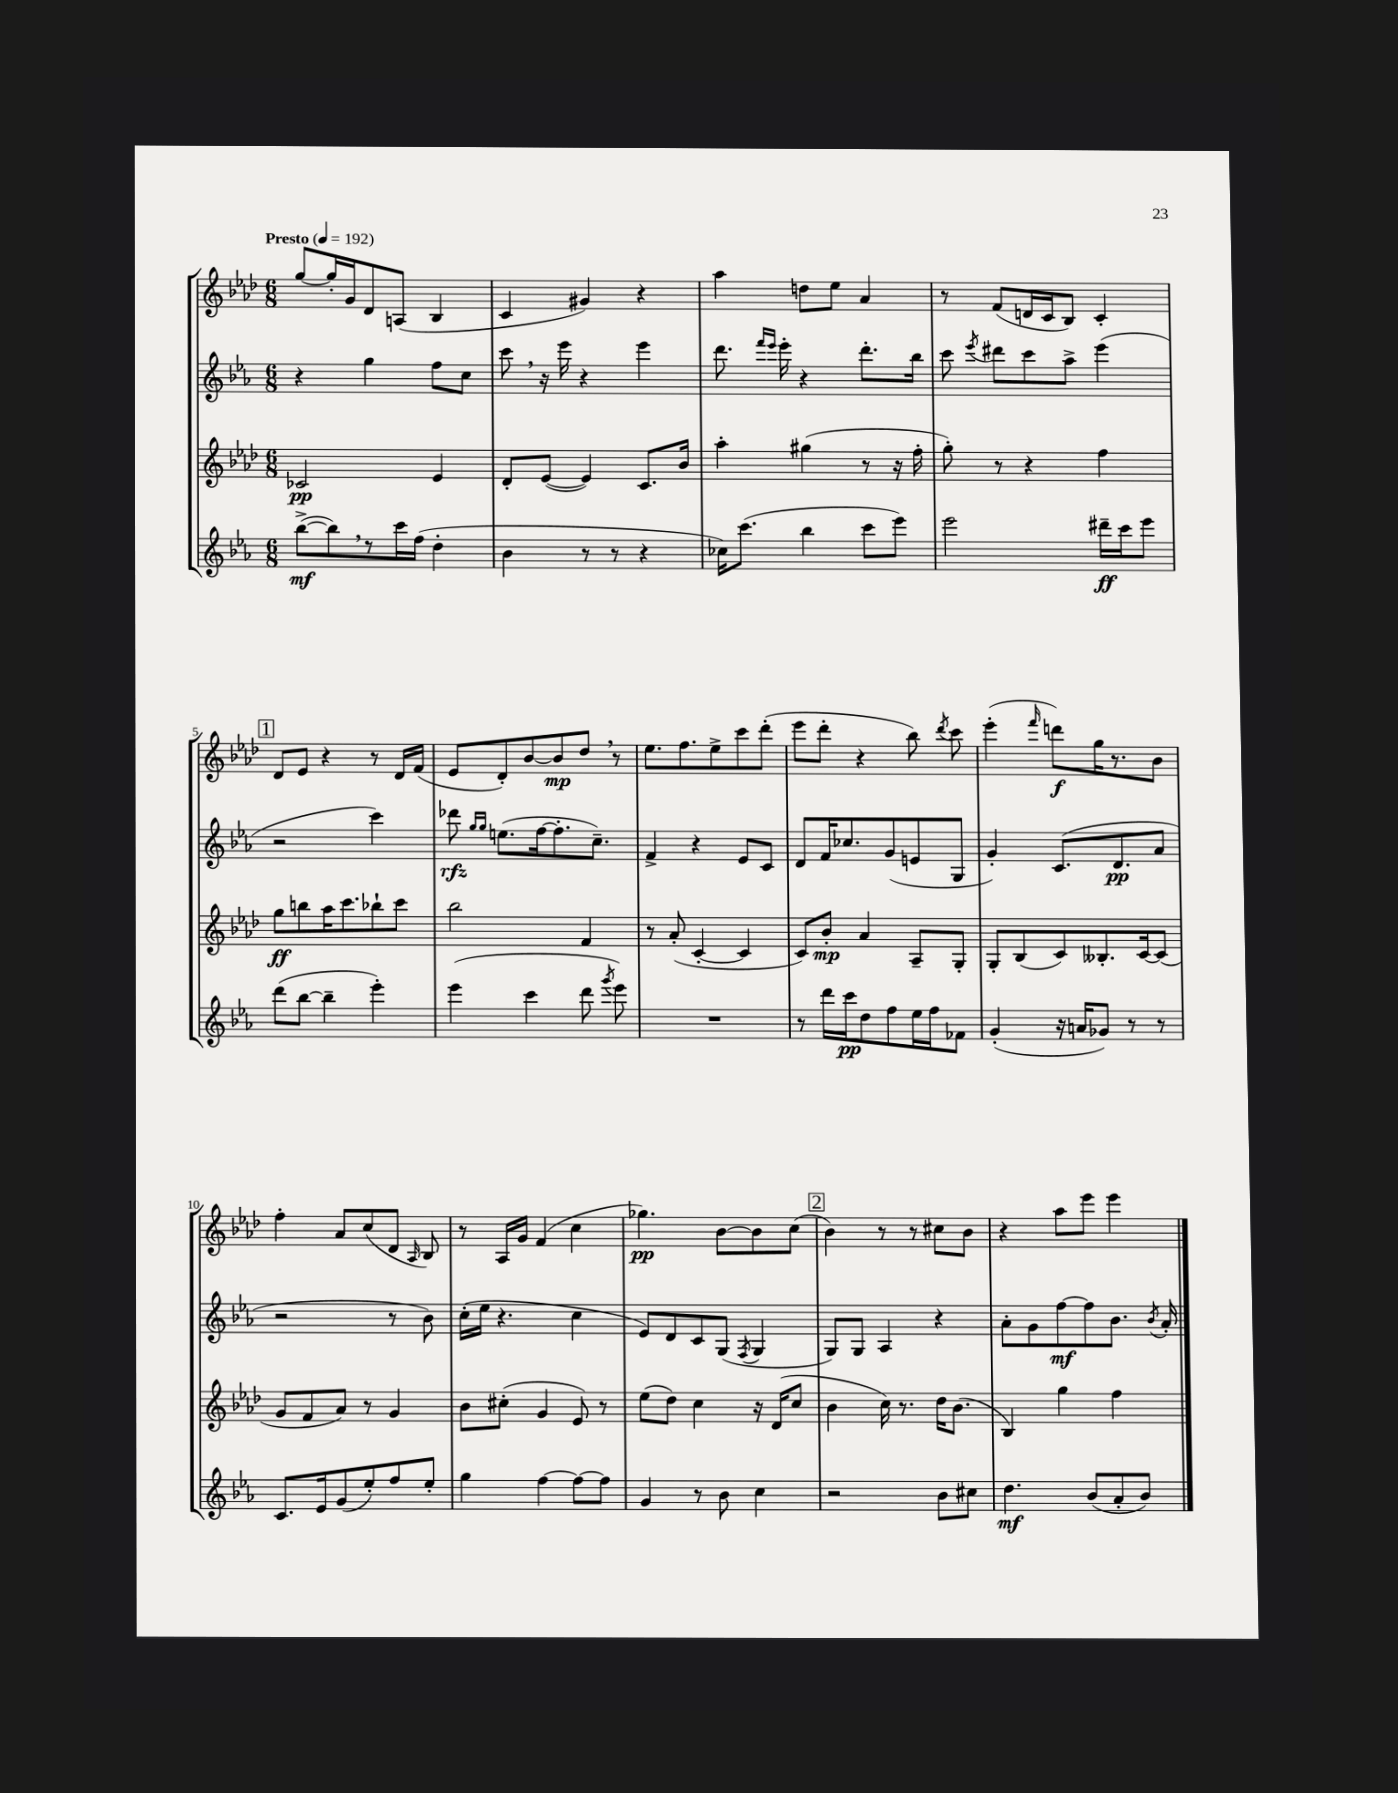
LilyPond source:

<<
\new StaffGroup <<
\new Staff = "s0" {
    \clef treble \key aes \major \numericTimeSignature \time 6/8 \tempo "Presto" 4 = 192
    \autoBeamOff g''8[~ g''16-. g'16 des'8 a8]( bes4 |
    c'4 gis'4) r4 |
    aes''4 d''8[ ees''8] aes'4 |
    r8 f'8[( d'16 c'16 bes8]) c'4-. |
    \mark \markup { \box "1" } des'8[ ees'8] r4 r8 des'16[ f'16]( |
    ees'8[ des'8-.) bes'8~ bes'8\mp des''8] \breathe r8 |
    ees''8.[ f''8. ees''8-> c'''8 des'''8]-.( |
    ees'''8[ des'''8]-. r4 bes''8) \acciaccatura { des'''8 } c'''8 |
    ees'''4-.( \grace { f'''16 } d'''8[\f) g''16 r8. bes'8] |
    f''4-. aes'8[ c''8( des'8] \grace { aes16 } bes8) |
    r8 aes16[ g'16] f'4( c''4 |
    ges''4.\pp) bes'8[~ bes'8 c''8]( |
    \mark \markup { \box "2" } bes'4) r8 r8 cis''8[ bes'8] |
    r4 aes''8[ ees'''8] ees'''4 \bar "|." |
}
\new Staff = "s1" {
    \clef treble \key ees \major \numericTimeSignature \time 6/8
    \autoBeamOff r4 g''4 f''8[ c''8] |
    c'''8 \breathe r16 ees'''16 r4 ees'''4 |
    d'''8. \grace { f'''16[ ees'''16] } ees'''16-. r4 d'''8.[-. bes''16] |
    c'''8 \acciaccatura { ees'''8 } dis'''8[ c'''8 aes''8]-> ees'''4( |
    \mark \markup { \box "1" } r2 c'''4) |
    des'''8\rfz \grace { g''16[ g''16] } e''8.[( f''16~ f''8.-. c''8.]--) |
    f'4-> r4 ees'8[ c'8] |
    d'8[ f'16 ces''8. g'8( e'8 g8] |
    g'4-.) c'8.[( d'8.\pp aes'8] |
    r2 r8 bes'8) |
    c''16[-.( ees''16] r4. c''4 |
    ees'8[) d'8 c'8 g8]( \acciaccatura { f8 } g4 |
    \mark \markup { \box "2" } g8[) g8] aes4 r4 |
    aes'8[-. g'8 f''8~\mf f''8 bes'8.] \acciaccatura { bes'8 } aes'16-. \bar "|." |
}
\new Staff = "s2" {
    \clef treble \key aes \major \numericTimeSignature \time 6/8
    \autoBeamOff ces'2\pp ees'4 |
    des'8[-. ees'8]~( ees'4) c'8.[ bes'16] |
    aes''4-. gis''4( r8 r16 f''16-. |
    g''8-.) r8 r4 f''4 |
    \mark \markup { \box "1" } g''8[\ff b''8 aes''16 c'''8. bes''8-! c'''8] |
    bes''2 f'4 |
    r8 aes'8-.( c'4~-. c'4 |
    c'8[) bes'8]-.\mp aes'4 aes8[-- g8]-. |
    g8[-. bes8( c'8) beses8.-. c'16~ c'8]( |
    g'8[ f'8 aes'8]) r8 g'4 |
    bes'8[ cis''8]-.( g'4 ees'8) r8 |
    ees''8[( des''8]) c''4 r16 des'16[( c''8] |
    \mark \markup { \box "2" } bes'4 c''16) r8. des''16[ bes'8.]( |
    bes4) g''4 f''4 \bar "|." |
}
\new Staff = "s3" {
    \clef treble \key ees \major \numericTimeSignature \time 6/8
    \autoBeamOff bes''8[~->\mf( bes''8) \breathe r8 c'''16 f''16]( d''4-. |
    bes'4 r8 r8 r4 |
    ces''16[) c'''8.]( bes''4 c'''8[ ees'''8]) |
    ees'''2 dis'''16[--\ff c'''16 ees'''8] |
    \mark \markup { \box "1" } d'''8[( bes''8]~ bes''4-- ees'''4-.) |
    ees'''4( c'''4 d'''8 \acciaccatura { g'''8 } ees'''8) |
    R2. |
    r8 d'''16[ c'''16\pp d''8 f''8 ees''16 f''16 fes'8] |
    g'4-.( r16 a'16[ ges'8]) r8 r8 |
    c'8.[ ees'16 g'8( ees''8-.) f''8 ees''8]-. |
    g''4 f''4~ f''8[~ f''8] |
    g'4 r8 bes'8 c''4 |
    \mark \markup { \box "2" } r2 bes'8[ cis''8] |
    d''4.\mf bes'8[( aes'8-. bes'8]) \bar "|." |
}
>>
>>
